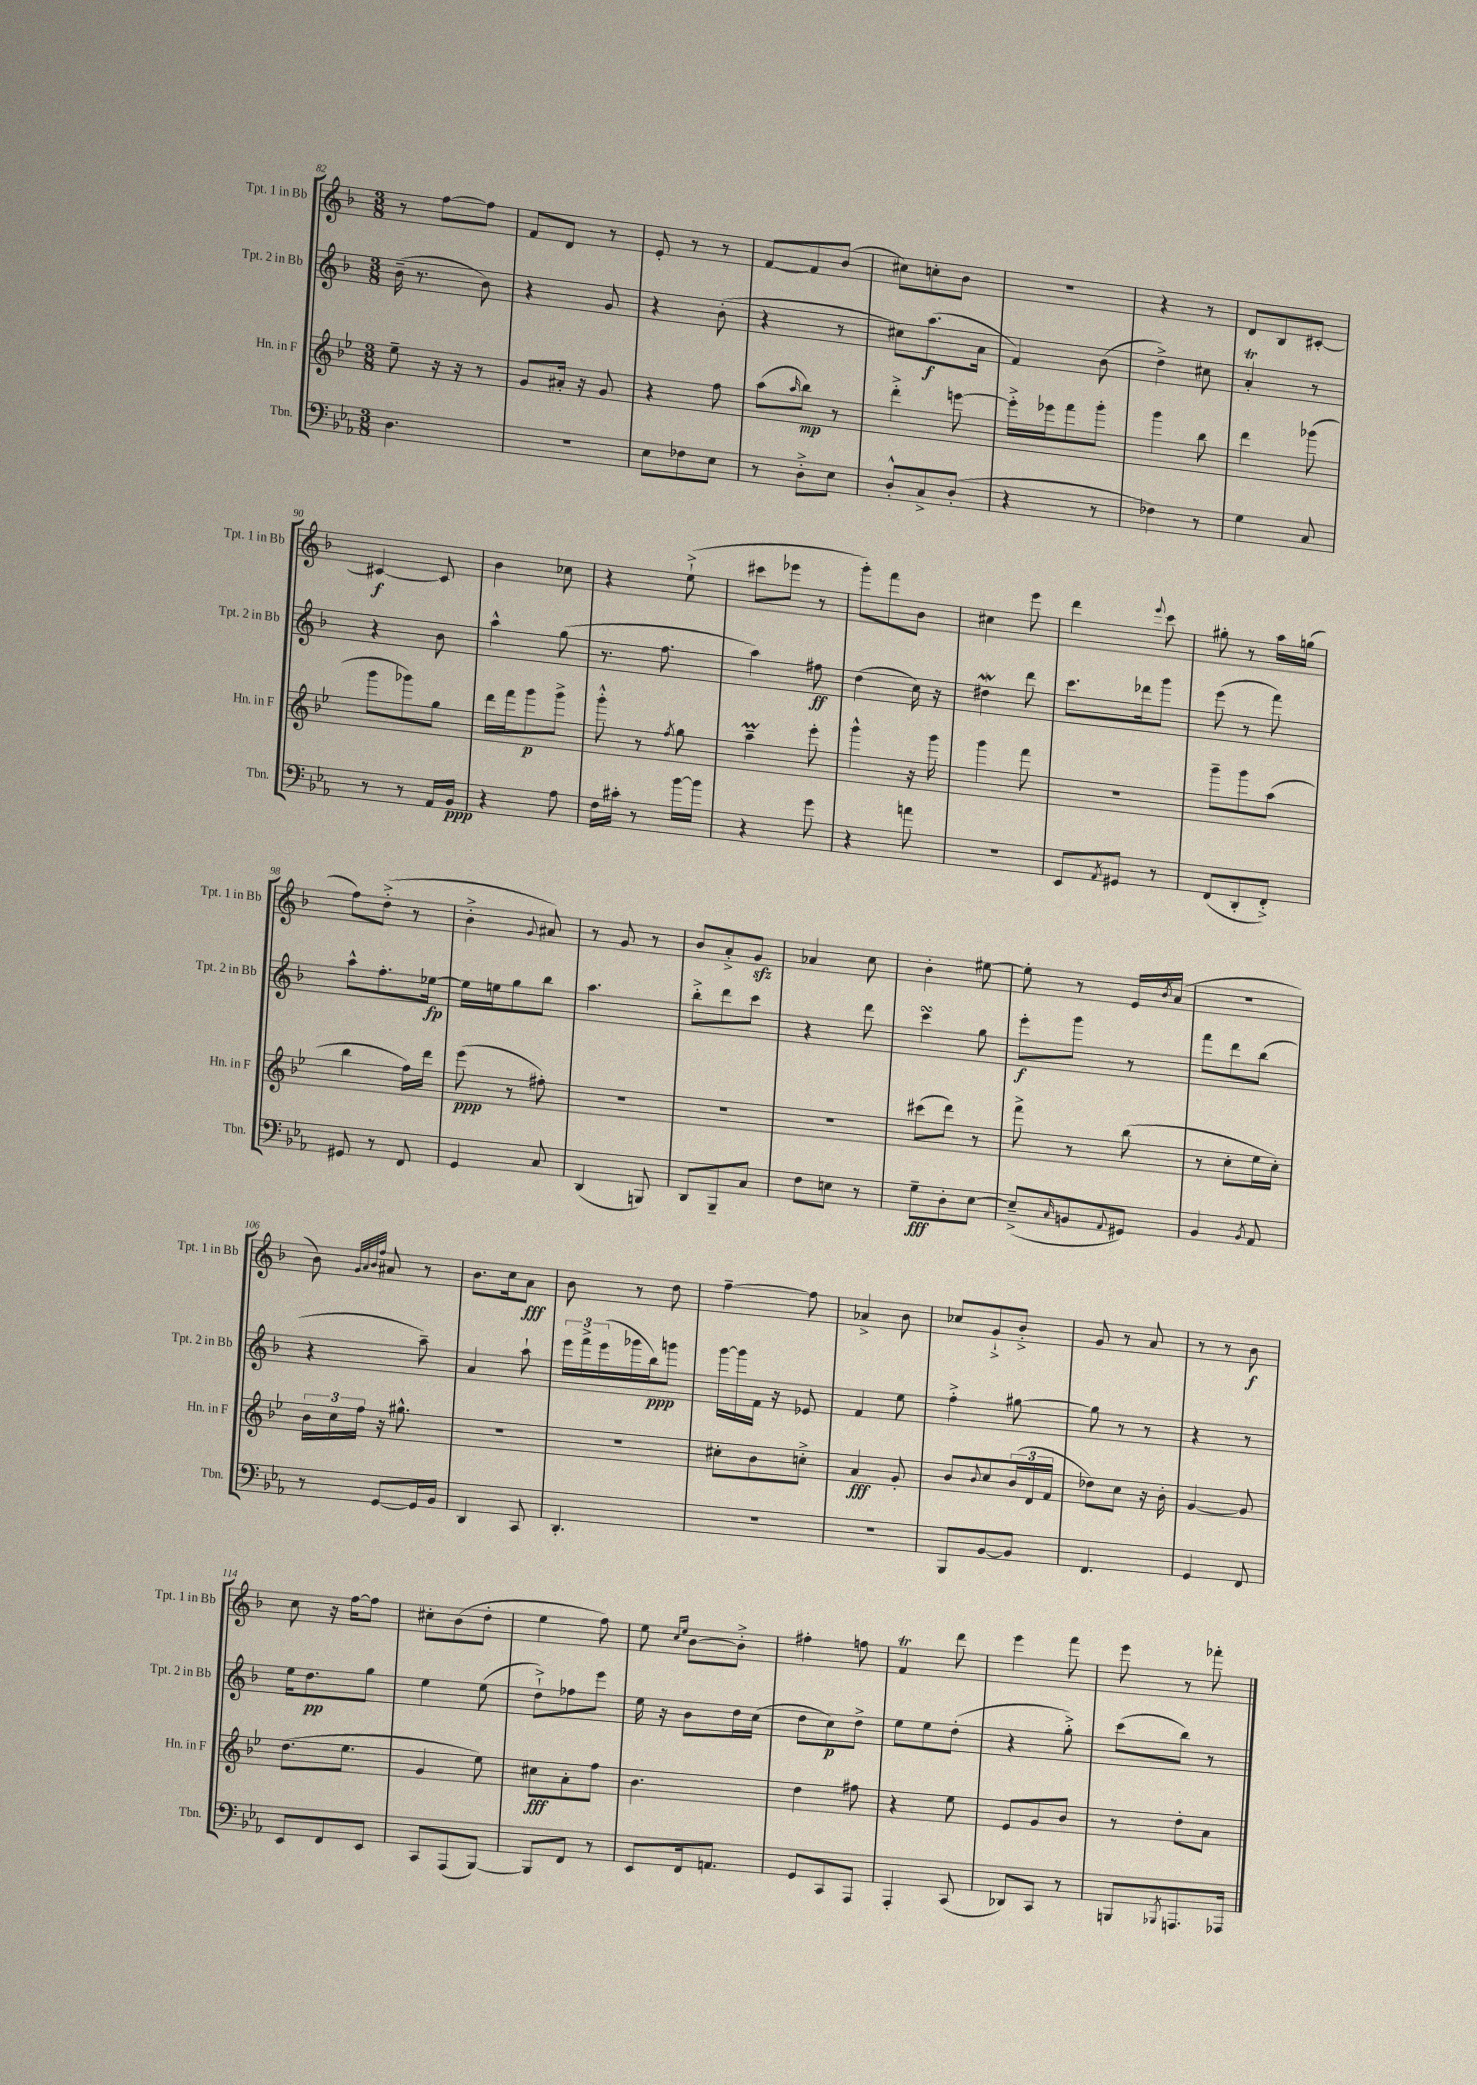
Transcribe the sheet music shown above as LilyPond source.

<<
\new StaffGroup <<
\new Staff = "s0" \with { instrumentName = "Tpt. 1 in Bb" shortInstrumentName = "Tpt. 1 in Bb" } {
    \clef treble \key f \major \numericTimeSignature \time 3/8
    r8 f''8~ f''8 |
    f'8 d'8 r8 |
    e'8-. r8 r8 |
    f'8~ f'8 bes'8( |
    cis''8) c''8-. bes'8 |
    R4. |
    r4 r8 |
    d'8 bes8 cis'8~-. |
    cis'4~\f cis'8 |
    bes'4 ces''8 |
    r4 e''8-!->( |
    cis'''8 ees'''8 r8 |
    g'''8-.) f'''8 bes'8 |
    cis''4 e'''8 |
    d'''4 \appoggiatura { e'''8 } c'''8 |
    gis''8-. r8 a''16 g''16( |
    f''8) d''8-.->( r8 |
    bes'4-.-> \appoggiatura { g'8 } ais'8) |
    r8 g'8 r8 |
    bes'8 a'8-.-> g'8\sfz |
    aes'4 c''8 |
    bes'4-. eis''8~ |
    eis''8-. r8 e'16 \acciaccatura { bes'8 } a'16( |
    R4. |
    bes'8) \grace { g'32 a'32 bes'32 f''32 } ais'8 r8 |
    bes'8. c''16 a'8\fff |
    bes'8 r8 d''8 |
    f''4~-- f''8 |
    aes'4-> bes'8 |
    ces''8 g'8-!-> bes'8-.-> |
    g'8 r8 a'8 |
    r8 r8 bes'8\f |
    c''8 r16 f''16~ f''8 |
    cis''8-. bes'8( d''8-. |
    e''4 f''8) |
    e''8 \grace { c''16 e''16 } bes'8~ bes'8-.-> |
    fis''4-. f''8 |
    f'4\trill d'''8 |
    e'''4 f'''8 |
    e'''8 r8 fes'''8-. \bar "|." |
}
\new Staff = "s1" \with { instrumentName = "Tpt. 2 in Bb" shortInstrumentName = "Tpt. 2 in Bb" } {
    \clef treble \key f \major \numericTimeSignature \time 3/8
    bes'16--( r8. bes'8) |
    r4 g'8 |
    r4 bes'8-.( |
    r4 r8 |
    cis''8) a''8.\f( a'16 |
    f'4) bes'8( |
    d''4->) cis''8 |
    a'4-.\trill r8 |
    r4 bes'8 |
    a''4-^ g''8( |
    r8. f''8. |
    a''4) fis''8\ff |
    d''4( c''16) r16 |
    dis''4\mordent d'''8 |
    c'''8. des'''16 g'''8 |
    e'''8( r8 f'''8) |
    a''8-^ f''8.-. ees''16~\fp |
    ees''16 e''16 g''8 bes''8 |
    a''4. |
    bes''8-.-> d'''8 c'''8 |
    r4 d'''8 |
    c'''4\turn g''8 |
    e'''8-.\f g'''8 r8 |
    f'''8 d'''8 bes''8( |
    r4 a''8--) |
    a'4 a''8-! |
    \tuplet 3/2 { e'''16 f'''16-> e'''16( } ges'''16 bes''16\ppp) g'''8 |
    g'''16~ g'''16 f'16 r16 ees'8 |
    f'4 e''8 |
    f''4-.-> gis''8~ |
    gis''8 r8 r8 |
    r4 r8 |
    e''16 d''8.\pp g''8 |
    e''4 e''8( |
    d''8-!->) fes''8 e'''8 |
    e''16 r16 bes'8 d''16 c''16( |
    d''8 c''8\p) d''8-> |
    e''8 e''8 d''8-.( |
    r4 g''8-.->) |
    c'''8( bes''8) r8 \bar "|." |
}
\new Staff = "s2" \with { instrumentName = "Hn. in F" shortInstrumentName = "Hn. in F" } {
    \clef treble \key bes \major \numericTimeSignature \time 3/8
    ees''8-- r16 r16 r8 |
    g'8 ais'16-. r16 g'8 |
    r4 f''8 |
    a''8( \grace { a''16 } bes''8\mp) r8 |
    d'''4-.-> e'''8~ |
    e'''16-.-> ees'''16 f'''8 g'''8-. |
    g'''4 bes''8 |
    d'''4 ges'''8( |
    g'''8 ges'''8) g''8 |
    d'''16 f'''16 g'''8\p g'''8-> |
    g'''8-.-^ r8 \acciaccatura { f''8 } g''8 |
    a''4--\prall ees'''8-. |
    g'''4-^ r16 g'''16 |
    g'''4 f'''8 |
    R4. |
    g'''8-- g'''8 a''8( |
    bes''4 f''16) d'''16 |
    ees'''8\ppp( r8 fis''8-.) |
    R4. |
    R4. |
    R4. |
    cis'''8( d'''8) r8 |
    f'''8-> r8 bes''8( |
    r8 c''8-. ees''16 c''16-.) |
    \tuplet 3/2 { bes'16 c''16 f''16 } r16 gis''8.-^ |
    R4. |
    R4. |
    cis''8-. bes'8 c''8-.-> |
    a'4\fff g'8-. |
    bes'8 \appoggiatura { bes'8 } c''8 \tuplet 3/2 { bes'16( d'16 f'16 } |
    des''8) c''8 r16 bes'16-. |
    g'4~ g'8 |
    d''8.( ees''8. |
    g'4 ees''8) |
    cis''8\fff a'8-. f''8 |
    bes'4. |
    d''4 fis''8 |
    r4 ees''8 |
    ees'8 g'8 bes'8 |
    r8 d''8-. a'8 \bar "|." |
}
\new Staff = "s3" \with { instrumentName = "Tbn." shortInstrumentName = "Tbn." } {
    \clef bass \key ees \major \numericTimeSignature \time 3/8
    d4. |
    r4. |
    ees8 fes8 ees8 |
    r8 d8-.-> ees8 |
    d8-.-^ c8-> d8-.( |
    r4 r8 |
    fes4) r8 |
    g4 c8 |
    r8 r8 aes,16 bes,16\ppp |
    r4 aes8 |
    f16 cis'16-. r8 bes'16~ bes'16 |
    r4 g'8 |
    r4 a'8 |
    r4. |
    ees,8 \acciaccatura { aes,8 } gis,8 r8 |
    f,8( d,8-. f,8-.->) |
    gis,8 r8 f,8 |
    g,4 c8 |
    d,4( b,,8) |
    d,8 bes,,8-- c8 |
    f8 e8 r8 |
    g8--\fff d8-. ees8~ |
    ees8--->( \grace { c16 } b,8 \appoggiatura { aes,8 } gis,8) |
    bes,4 \acciaccatura { bes,8 } aes,8 |
    r8 g,8~ g,16 bes,16 |
    d,4 c,8 |
    d,4.-. |
    R4. |
    R4. |
    bes,,8 bes,8~ bes,8 |
    f,4. |
    g,4 f,8 |
    ees,8 f,8 ees,8 |
    c,8 aes,,8( bes,,8~) |
    bes,,8 f,8 r8 |
    ees,8 f,16 a,8. |
    g,8 c,8 aes,,8 |
    aes,,4-. c,8( |
    des,8) c,8 r8 |
    b,,8 \acciaccatura { bes,,8 } a,,8. aes,,16 \bar "|." |
}
>>
>>
\layout { \context { \Score currentBarNumber = #82 } }
